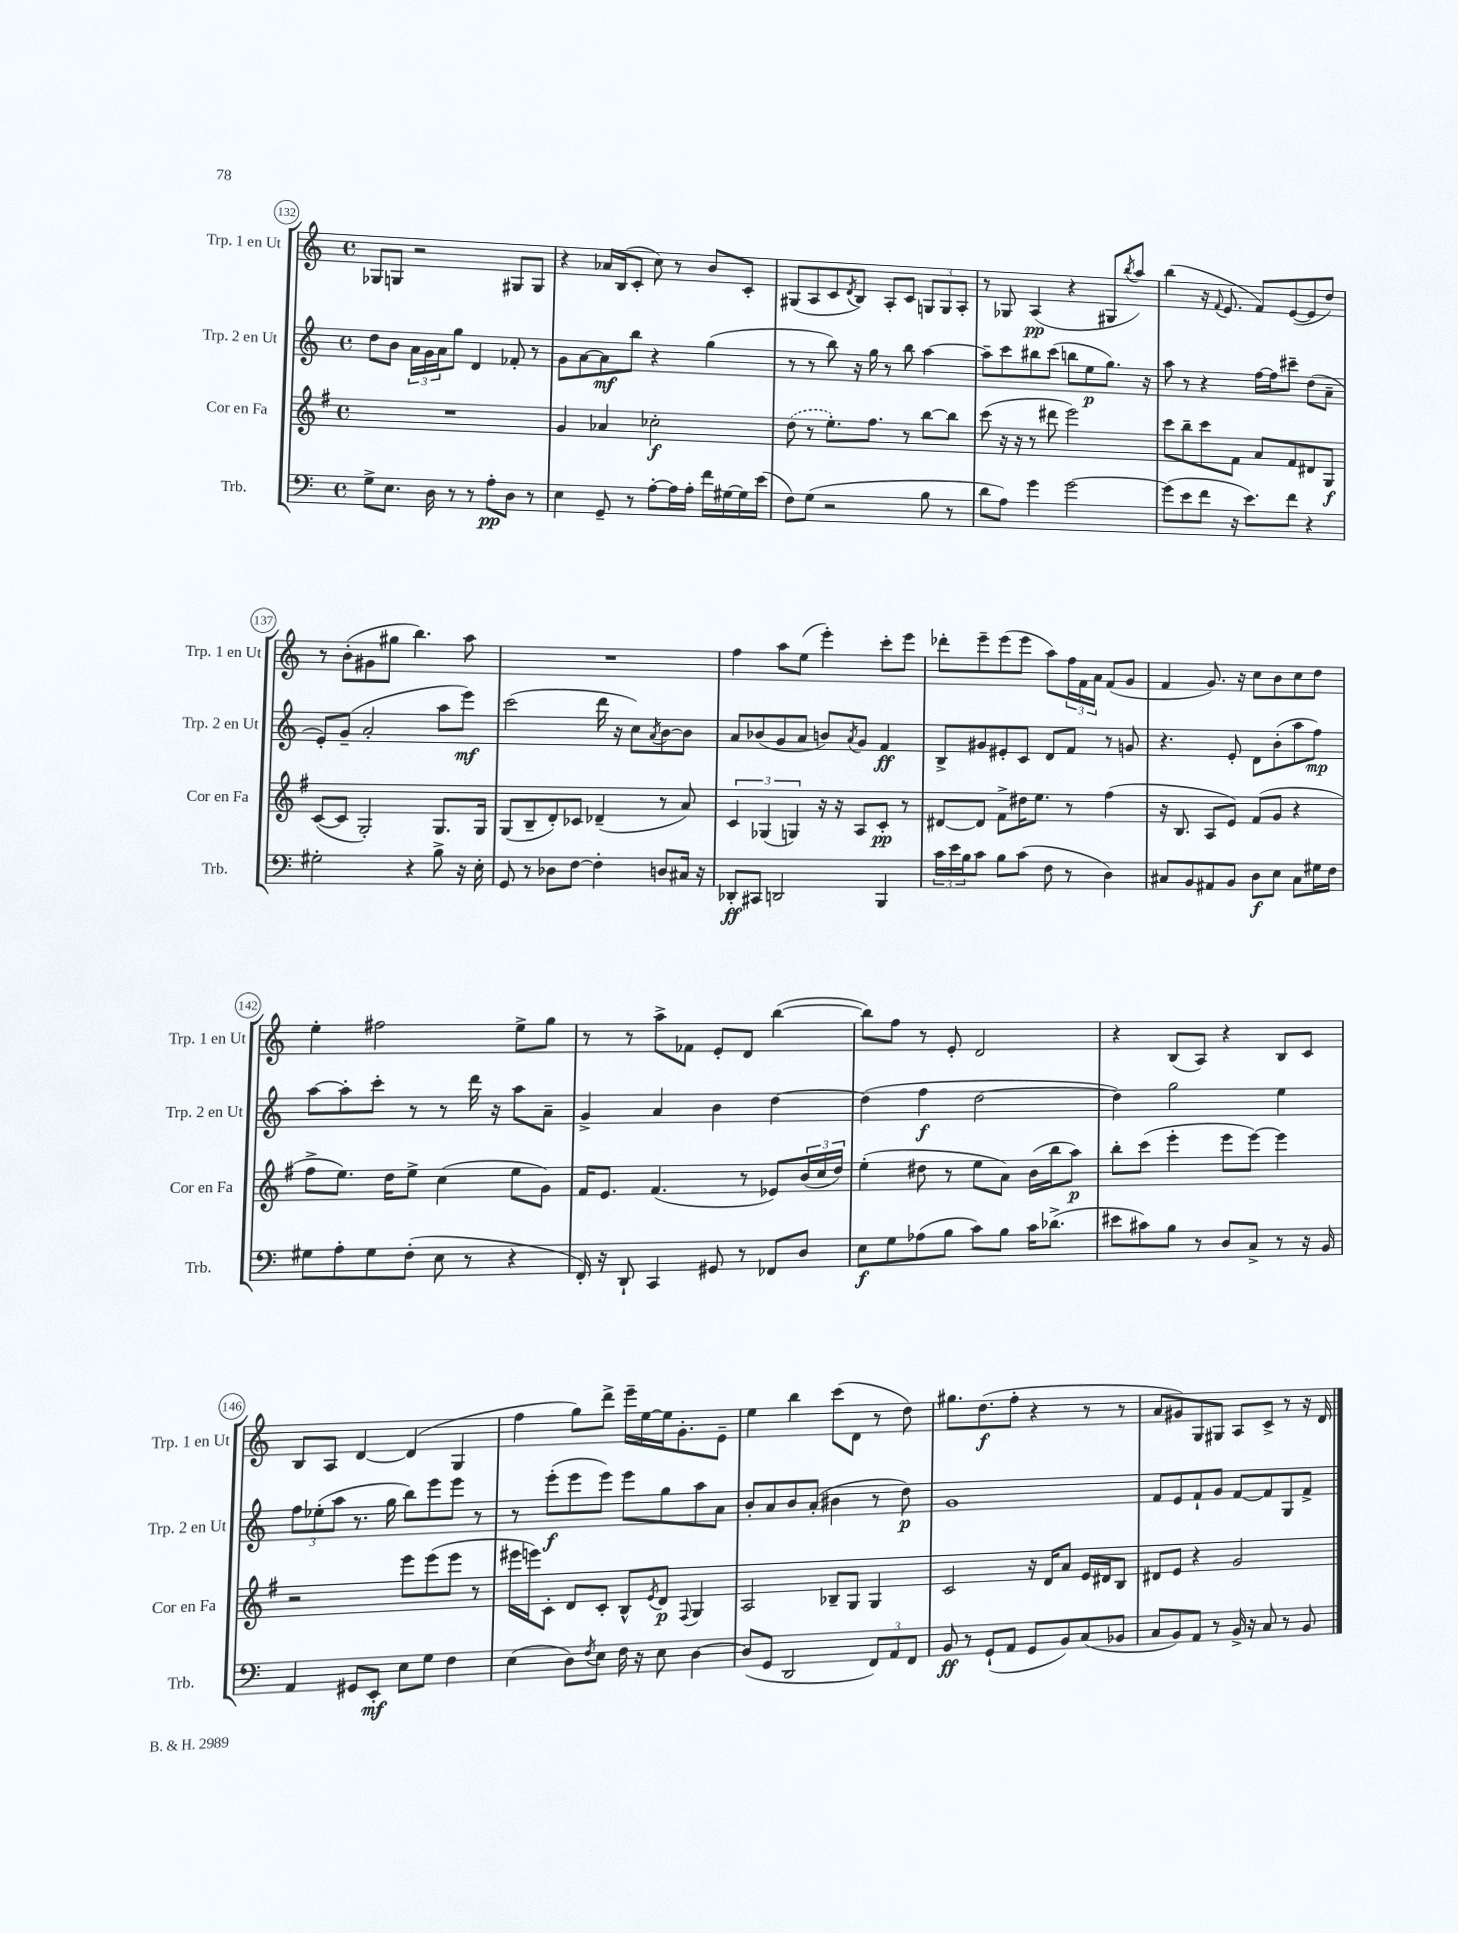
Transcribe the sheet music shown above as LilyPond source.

<<
\new StaffGroup <<
\new Staff = "s0" \with { instrumentName = "Trp. 1 en Ut" shortInstrumentName = "Trp. 1 en Ut" } {
    \clef treble \key c \major \defaultTimeSignature \time 4/4
    ges8 g8 r2 gis8 gis8 |
    r4 aes'16 b16( c'8-. c''8) r8 b'8 c'8-. |
    gis8( a8 c'8 \acciaccatura { d'8 } b8) a8-. c'8 \tuplet 3/2 { g8 g8 a8-. } |
    r8 ges8 a4\pp( r4 gis8 \acciaccatura { b''8 } a''8) |
    b''4( r16 \appoggiatura { f'8 } e'8. f'8) e'8~( e'8 d''8) |
    r8 b'8-.( gis'8 gis''8 b''4.) a''8 |
    R1 |
    f''4 a''8 e''8( e'''4-.) c'''8-. e'''8 |
    des'''8-. e'''8-- e'''8( e'''8 a''8) \tuplet 3/2 { f''16 f'16 a'16 } f'8( g'8 |
    f'4 g'8.) r16 c''8 b'8 c''8 d''8 |
    e''4-. fis''2 e''8-> g''8 |
    r8 r8 a''8-> fes'8 e'8-. d'8 b''4~( |
    b''8) f''8 r8 e'8-. d'2 |
    r4 b8( a8) r4 b8 c'8 |
    b8 a8 d'4~ d'4( g4 |
    f''4 g''8) d'''8-> e'''16-- e''16~ e''16 g'8.-. e'8-- |
    e''4 b''4 c'''8( d'8 r8 d''8) |
    gis''8. d''8.\f( f''8-. r4 r8 r8 |
    a'8 gis'8) g8 gis8 a8 c'8-> r8 r16 d'16 \bar "|." |
}
\new Staff = "s1" \with { instrumentName = "Trp. 2 en Ut" shortInstrumentName = "Trp. 2 en Ut" } {
    \clef treble \key c \major \defaultTimeSignature \time 4/4
    d''8 b'8 \tuplet 3/2 { a'16 g'16 a'16 } g''8 d'4 fes'8-. r8 |
    g'8 a'8~ a'8\mf b''8 r4 g''4( |
    r8 r8 b''8) r16 g''16 r8 b''8 a''4~ |
    a''8-- c'''8 bis''8 c'''8( b''8 e''8\p g''8.) r16 |
    a''8 r8 r4 f''16~ f''16 cis'''8-- d''8( a'8-- |
    e'8-.) g'8--( a'2-. a''8 e'''8\mf) |
    c'''2( d'''16 r16 c''8) \acciaccatura { a'8 } b'8~ b'8 |
    a'8 bes'8( g'8 a'8 b'8) \acciaccatura { a'8 } g'8 f'4\ff |
    b8-> gis'8 eis'8-. c'8 d'8 f'8 r8 g'8 |
    r4. e'8-. d'8 b'8-.( a''8 f''8\mp) |
    a''8~ a''8-. c'''8-. r8 r8 d'''16 r16 a''8 a'8-- |
    g'4-> a'4 b'4 d''4~ |
    d''4( f''4\f d''2~ |
    d''4) g''2 e''4 |
    \tuplet 3/2 { f''8 ees''8-.( a''8 } r8. g''16 b''8) e'''8 e'''8 r8 |
    r8 e'''8-.\f( e'''8 e'''8) e'''8 g''8 a''8 a'8 |
    b'8-. a'8 b'8 a'8-.( bis'4 r8 d''8\p) |
    g'1 |
    f'8 e'8 f'8-! g'8 f'8~ f'8 g8 f'8-> \bar "|." |
}
\new Staff = "s2" \with { instrumentName = "Cor en Fa" shortInstrumentName = "Cor en Fa" } {
    \clef treble \key g \major \defaultTimeSignature \time 4/4
    R1 |
    g'4 aes'4 ces''2-.\f |
    \once \slurDashed d''8( r8 e''8.-.) fis''8. r8 b''8~ b''8 |
    c'''8( r16 r16 r8 dis'''8 e'''2) |
    c'''8 b''8-- c'''8 fis'8 a'8 fis'8 dis'8 g8\f |
    c'8~( c'8 g2-.) g8. g16 |
    g8( b8-- d'8-.) ces'8 des'4--( r8 a'8) |
    \tuplet 3/2 { c'4 ges4( g4) } r16 r16 a8 c'8-.\pp r8 |
    dis'8~ dis'8 fis'8-> dis''16 e''8. r8 fis''4( |
    r16 b8. a8 e'8) fis'8( g'8 r4 |
    fis''8-> e''8.) d''16 e''8-> c''4( e''8 g'8) |
    fis'16 e'8. fis'4.( r8 ees'8) \tuplet 3/2 { b'16( c''16 d''16) } |
    e''4-.( dis''8 r8 e''8 a'8) b'16( b''16 a''8\p) |
    b''8-. c'''8( e'''4-. e'''8 e'''8~) e'''4 |
    r2 e'''8 e'''8( e'''8 r8 |
    eis'''16 e'''16) c'8-. d'8 c'8-. b8-^ \acciaccatura { e'8 } d'8\p \appoggiatura { fis8 } g4 |
    a2 bes8-- g8 g4 |
    c'2 r16 d'16 a'8 e'16 dis'16 b8 |
    dis'8 e'8 r4 g'2 \bar "|." |
}
\new Staff = "s3" \with { instrumentName = "Trb." shortInstrumentName = "Trb." } {
    \clef bass \key c \major \defaultTimeSignature \time 4/4
    g8-> e8. d16 r8 r8 a8-.\pp d8 r8 |
    e4 g,8-- r8 a8~-. a16 a16-. f'16 gis16~ gis16 e'16( |
    f8) g8( r2 b8 r8 |
    d'8 a8) g'4 g'2~ |
    g'8( e'8 f'8 r16 e'8.) f'8 r4 |
    gis2-. r4 b8-> r16 e16-. |
    g,8 r8 des8 f8~ f4-. d8 cis16 r16 |
    des,8-.\ff cis,8 d,2 b,,4 |
    \tuplet 3/2 { c'16 e'16 b16 } c'8 b8 c'8( f8 r8 d4) |
    cis8 b,8 ais,8 b,8 d8\f e8 cis8 gis16 f16 |
    gis8 a8-. gis8 f8-.( e8 r8 r4 |
    f,16-.) r16 d,8-! c,4 gis,8 r8 fes,8 d8 |
    e8\f g8 aes8( b8 c'8) b8 c'16 des'8.->( |
    eis'8 cis'8) b8 r8 d8 c8-> r8 r16 b,16 |
    a,4 gis,8 e,8-.\mf e8 g8 f4 |
    e4( d8) \acciaccatura { f8 } e8 f16 r16 e8 d4~ |
    d8( g,8 d,2 \tuplet 3/2 { f,8) a,8 f,8 } |
    b,8\ff r8 g,8-!( a,8 g,8 b,8) c8( bes,8 |
    c8 b,8) a,8 r8 b,16-> r16 c8 r8 b,8 \bar "|." |
}
>>
>>
\layout { \context { \Score currentBarNumber = #132 \override BarNumber.stencil = #(make-stencil-circler 0.1 0.3 ly:text-interface::print) } }
